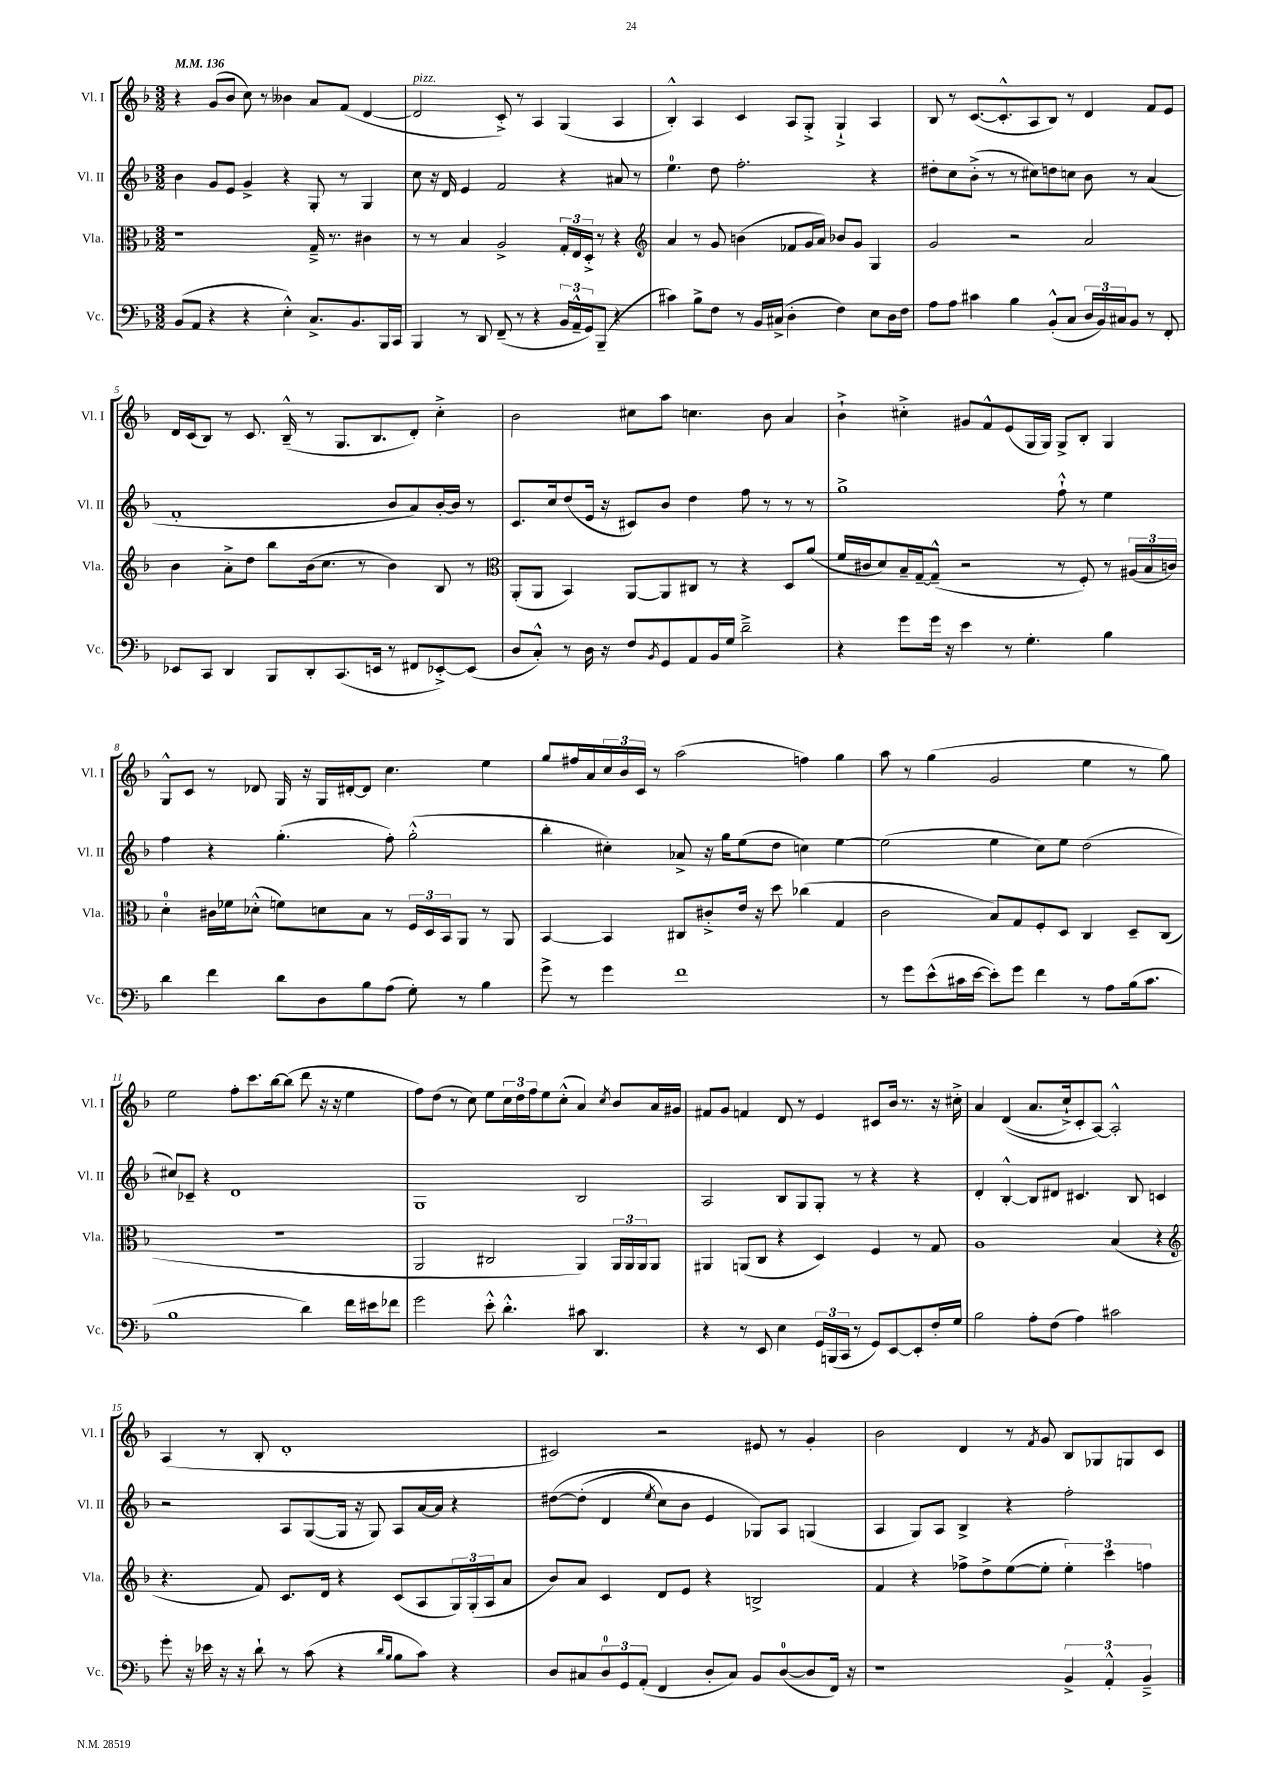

**kern	**kern	**kern	**kern
*part4	*part3	*part2	*part1
*staff4	*staff3	*staff2	*staff1
*I"Vc.	*I"Vla.	*I"Vl. II	*I"Vl. I
*I'Vc.	*I'Vla.	*I'Vl. II	*I'Vl. I
*clefF4	*clefC3	*clefG2	*clefG2
*k[b-]	*k[b-]	*k[b-]	*k[b-]
*M3/2	*M3/2	*M3/2	*M3/2
*MM136	*MM136	*MM136	*MM136
=1	=1	=1	=1
(8BB-/L	1r	4b-\	4r
8AA/J	.	.	.
4r	.	8g/L	(8g/L
.	.	8e/J	8b-/J
4r	.	4g^/	8cc\)
.	.	.	8r
4E'^^\)	.	4r	4b--X\
8.C^/L	16G~^/	8G'/	8a/L
.	8.r	.	.
.	.	8r	(8f/J
8.BB-/	.	.	.
.	4c#X\	4G/	[4d/
16BBB-/L	.	.	.
16CC/JJ	.	.	.
=2	=2	=2	=2
!	!	!	!LO:TX:a:i:t=pizz.
4BBB-/	8r	8cc\	2d/]
.	8r	16r	.
.	.	16d/	.
8r	4B-/	4e/	.
8DD/	.	.	.
(8FF~/	2A^/	2f/	8c'^/)
8r	.	.	8r
4r	.	.	4A/
24BB-/LL	24G'/LL	4r	(4G/
24AA~^^/	24E/	.	.
24GG/J)	24D'^/JJ	.	.
(8BBB-~/J	8r	.	.
4r	4r	8a#X/	4A/
.	.	8r	.
=3	=3	=3	=3
*	*clefG2	*	*
4c#X\)	4a/	4.ee\	4B-'^^/)
8B-^\L	8r	.	4A/
8F\J	8g/	8dd\	.
8r	(4bn\	2.ff'\	4c/
16BB-/LL	.	.	.
(16C#X^/JJ	.	.	.
4D'\	8f-X/L	.	8A/L
.	16g/L	.	8G'^/J
.	16a/JJ)	.	.
4F\)	8b-X/L	.	4G`^/
.	8g/J	.	.
8E\L	4G/	4r	4A/
16D\L	.	.	.
16F\JJ	.	.	.
=4	=4	=4	=4
8A\L	2g/	8dd#X'\L	8B-/
8A\J	.	8cc\	8r
4c#X\	.	(8b-'^\J	([8.c/L
.	.	8r	.
.	.	.	8.c'^^/]
4B-\	2r	8r	.
.	.	8cc#X\L)	8A/
(8BB-'^^/L	.	8ddn\	8B-/J)
8C/J	.	8ccn\J	8r
24D/LL	2a/	8b-\	4d/
24BB-/)	.	.	.
24C#X/J	.	.	.
8BB-/J	.	8r	.
8r	.	(4a/	8f/L
8FF'/	.	.	8e/J
!!LO:LB:g=z
=5	=5	=5	=5
8EE-X/L	4b-\	1f'	16d/LL
.	.	.	(16c/J
8CC/J	.	.	8B-/J)
4DD/	8a'^\L	.	8r
.	8dd\J	.	8.c/
8BBB-/L	8bb-\L	.	.
.	.	.	(16B-~^^/
8DD'/	(16b-\k	.	8r
.	8.cc\J	.	.
(8.CC/	.	.	8.G/L
.	8r	.	.
16EEn/Jk	.	.	8.B-/
8r	4b-\)	8b-/L	.
8FF#X/L	.	8a/)	8d'/J)
[8EE-X'^/)	8B-/	[16b-'/L	4cc'^\
.	.	16b-/JJ]	.
(8EE-/J]	8r	8r	.
=6	=6	=6	=6
*	*clefC3	*	*
8D/L	(8AA'/L	8.c/L	2b-\
8C'^^/J)	8AA/J	.	.
.	.	16cc/k	.
8r	4BB-/)	(8dd/	.
16D\	.	16e/Jk	.
16r	.	16r	.
8F/L	[8AA/L	8c#X/L)	8cc#X\L
8qBB-/	.	.	.
8GG/	8AA/]	8b-/J	8aa\J
8AA/	8C#X/J	4dd\	4.ccn\
16BB-/L	8r	.	.
16G/JJ	.	.	.
2d~^\	4r	8ff\	.
.	.	8r	8b-\
.	8D/L	8r	4a/
.	(8a/J	8r	.
=7	=7	=7	=7
4r	16f/LL	1gg^	4b-`^\
.	16c#X/J	.	.
.	8d/)	.	.
8g\L	16B-~/L	.	4cc#X'^\
.	[16G~/J	.	.
16g\Jk	(8G~^^/J]	.	.
16r	.	.	.
4e\	2r	.	8g#X/L
.	.	.	8f^^/
8r	.	.	(8e/
4.G'\	.	.	16G/L
.	.	.	16G/JJ)
.	8r	8ff`^^\	8G^/L
.	8F'/)	8r	8B-'/J
4B-\	8r	4ee\	4G/
.	(24A#X/LL	.	.
.	24B-/	.	.
.	24cn/JJ)	.	.
!!LO:LB:g=z
=8	=8	=8	=8
4d\	4d'\	4ff\	8G^^/L
.	.	.	8c/J
4f\	16c#X\LL	4r	8r
.	16f-X\J	.	.
.	(8d-X'^^\J	.	8d-X/
8d\L	8fn\L)	(4.gg'\	16G/
.	.	.	16r
8D\	8dn\	.	16G/LL
.	.	.	[16d#X'/J
8B-\	8B-\J	.	8d#/J]
(8A\J	8r	8ff'\)	4.cc\
8G'\)	24F/LL	(2gg'^^\	.
.	24D/	.	.
.	24BB-/J	.	.
8r	8AA/J	.	.
4B-\	8r	.	4ee\
.	8AA/	.	.
=9	=9	=9	=9
8g^\	[4BB-/	4bb-'\	8gg/L
8r	.	.	16ff#X/L
.	.	.	16a/
4g\	4BB-/]	4cc#X'\)	24cc/
.	.	.	24b-/
.	.	.	24c/JJ
.	.	.	8r
1f	8C#X/L	8a-X^/	(2aa\
.	8c#X'^/	16r	.
.	.	16gg\KL	.
.	16e/Jk	(8ee\	.
.	16r	.	.
.	8dd\	8dd\J	.
.	(4cc-X\	4ccn\)	4ffn\)
.	4G/	[4ee\	4gg\
=10	=10	=10	=10
8r	2c\	(2ee\]	8aa\
8g\L	.	.	8r
(8e^^\	.	.	(4gg\
16c#X\L	.	.	.
[16e\JJ	.	.	.
8e'\L])	8B-/L)	4ee\	2g/
8g\J	8G/	.	.
4f\	8F'/	8cc\L)	.
.	8D/J	8ee\J	.
8r	4C/	(2dd\	4ee\
8A\L	.	.	.
(16B-\k	8D~/L	.	8r
8.c#\J	.	.	.
.	(8C/J	.	8gg\)
!!LO:LB:g=z
=11	=11	=11	=11
1B-	1.r	8cc#X/L)	2ee\
.	.	8c-X~/J	.
.	.	4r	.
.	.	1d	8ff'\L
.	.	.	8.ccc\
.	.	.	[16bb-\k
.	.	.	(8bb-\J]
4d\)	.	.	8ddd\
.	.	.	16r
.	.	.	16r
16f\LL	.	.	4ee\
16e#X\J	.	.	.
8f-X\J	.	.	.
=12	=12	=12	=12
2g\	2AA/	1G	8ff\L)
.	.	.	(8dd\J
.	.	.	8r
.	.	.	8cc\)
8e'^^\	2C#X/	.	8ee\L
4.d'^^\	.	.	24cc\L
.	.	.	24dd\
.	.	.	24ff\J
.	.	.	8ee\
.	.	.	(8cc'^^\J
8c#X\	4AA/)	2B-/	4a/)
4.DD/	.	.	.
.	.	.	8qcc/
.	24AA/LL	.	8b-/L
.	24AA/	.	.
.	24AA/J	.	.
.	8AA/J	.	16a/L
.	.	.	16g#X/JJ
=13	=13	=13	=13
4r	4AA#X/	2A/	8f#X/L
.	.	.	8g/J
8r	(8AAn/L	.	4fn/
8EE/	8C/J	.	.
4E\	4r	8B-/L	8d/
.	.	8G/	8r
24GG/LL	4D/)	8G'/J	4e/
(24BBBn/	.	.	.
24CC/JJ	.	.	.
8r	.	8r	.
8GG/L)	4F/	4r	8c#X/L
[8EE/	.	.	16b-/Jk
.	.	.	8.r
8EE'/]	8r	4r	.
16F'/L	8G/	.	16r
16G/JJ	.	.	16cc#X'^\
=14	=14	=14	=14
2B-\	1A	4d'/	4a/
.	.	[4B-'^^/	((4d/
8A'\L	.	8B-/L]	8.a/L
(8F\J	.	8d#X/J	.
.	.	.	16cc`^/k)
4A\)	.	4.c#X/	8c'/
.	.	.	[8A/J)
2c#X\	(4B-/	.	2A'^^/]
.	.	8B-/	.
.	4r	4cn/	.
!!LO:LB:g=z
=15	=15	=15	=15
*	*clefG2	*	*
8g'\	4.r	2r	(4A/
16r	.	.	.
16e-X\	.	.	.
16r	.	.	8r
16r	.	.	.
8d`\	8f/)	.	8B-'/
8r	8.c/L	8A/L	1d'
(8c\	.	([8G/	.
.	16d/Jk	.	.
4r	4r	16G/Jk]	.
.	.	16r	.
.	.	8G/)	.
16qqd/LL	.	.	.
16qqB-/JJ	.	.	.
8B-\L	(8c/L	8A/L	.
8c\J)	8A/	[16a/L	.
.	.	16a/JJ]	.
4r	24G/L)	4r	.
.	(24G'/	.	.
.	24A/J	.	.
.	8a/J	.	.
=16	=16	=16	=16
8D/L	8b-/L)	([8dd#X\L	2c#X/)
8C#X/	8a/J	(8dd#'\J]	.
12D/	4c/	4d/	.
12GG/	.	.	.
(12AA'/J	.	.	.
.	.	8qee/	.
4FF/	8d/L	8cc\L)	2r
.	8e/J	8b-\J	.
8D'/L	4r	4e/	.
8C#/J)	.	.	.
8BB-/L	2Bn^/	8G-X/L)	8e#X/
([8D/	.	8A/J	8r
8D/]	.	(4Gn/	4g'/
16FF/Jk)	.	.	.
16r	.	.	.
=17	=17	=17	=17
1r	4f/	4A/	2b-\
.	4r	8G/L)	.
.	.	8A/J	.
.	8ff-X^\L	4B-^/	4d/
.	8dd^\	.	.
.	([8ee\	4r	8r
.	.	.	8qf/
.	8ee'\J]	.	8g/
6BB-^/	6ee'\)	2ff'\	8B-/L
.	.	.	8G-X/
6AA'^^/	6ccc\	.	.
.	.	.	8Gn/
6BB-~^/	6ffn\	.	.
.	.	.	8c/J
==	==	==	==
*-	*-	*-	*-
